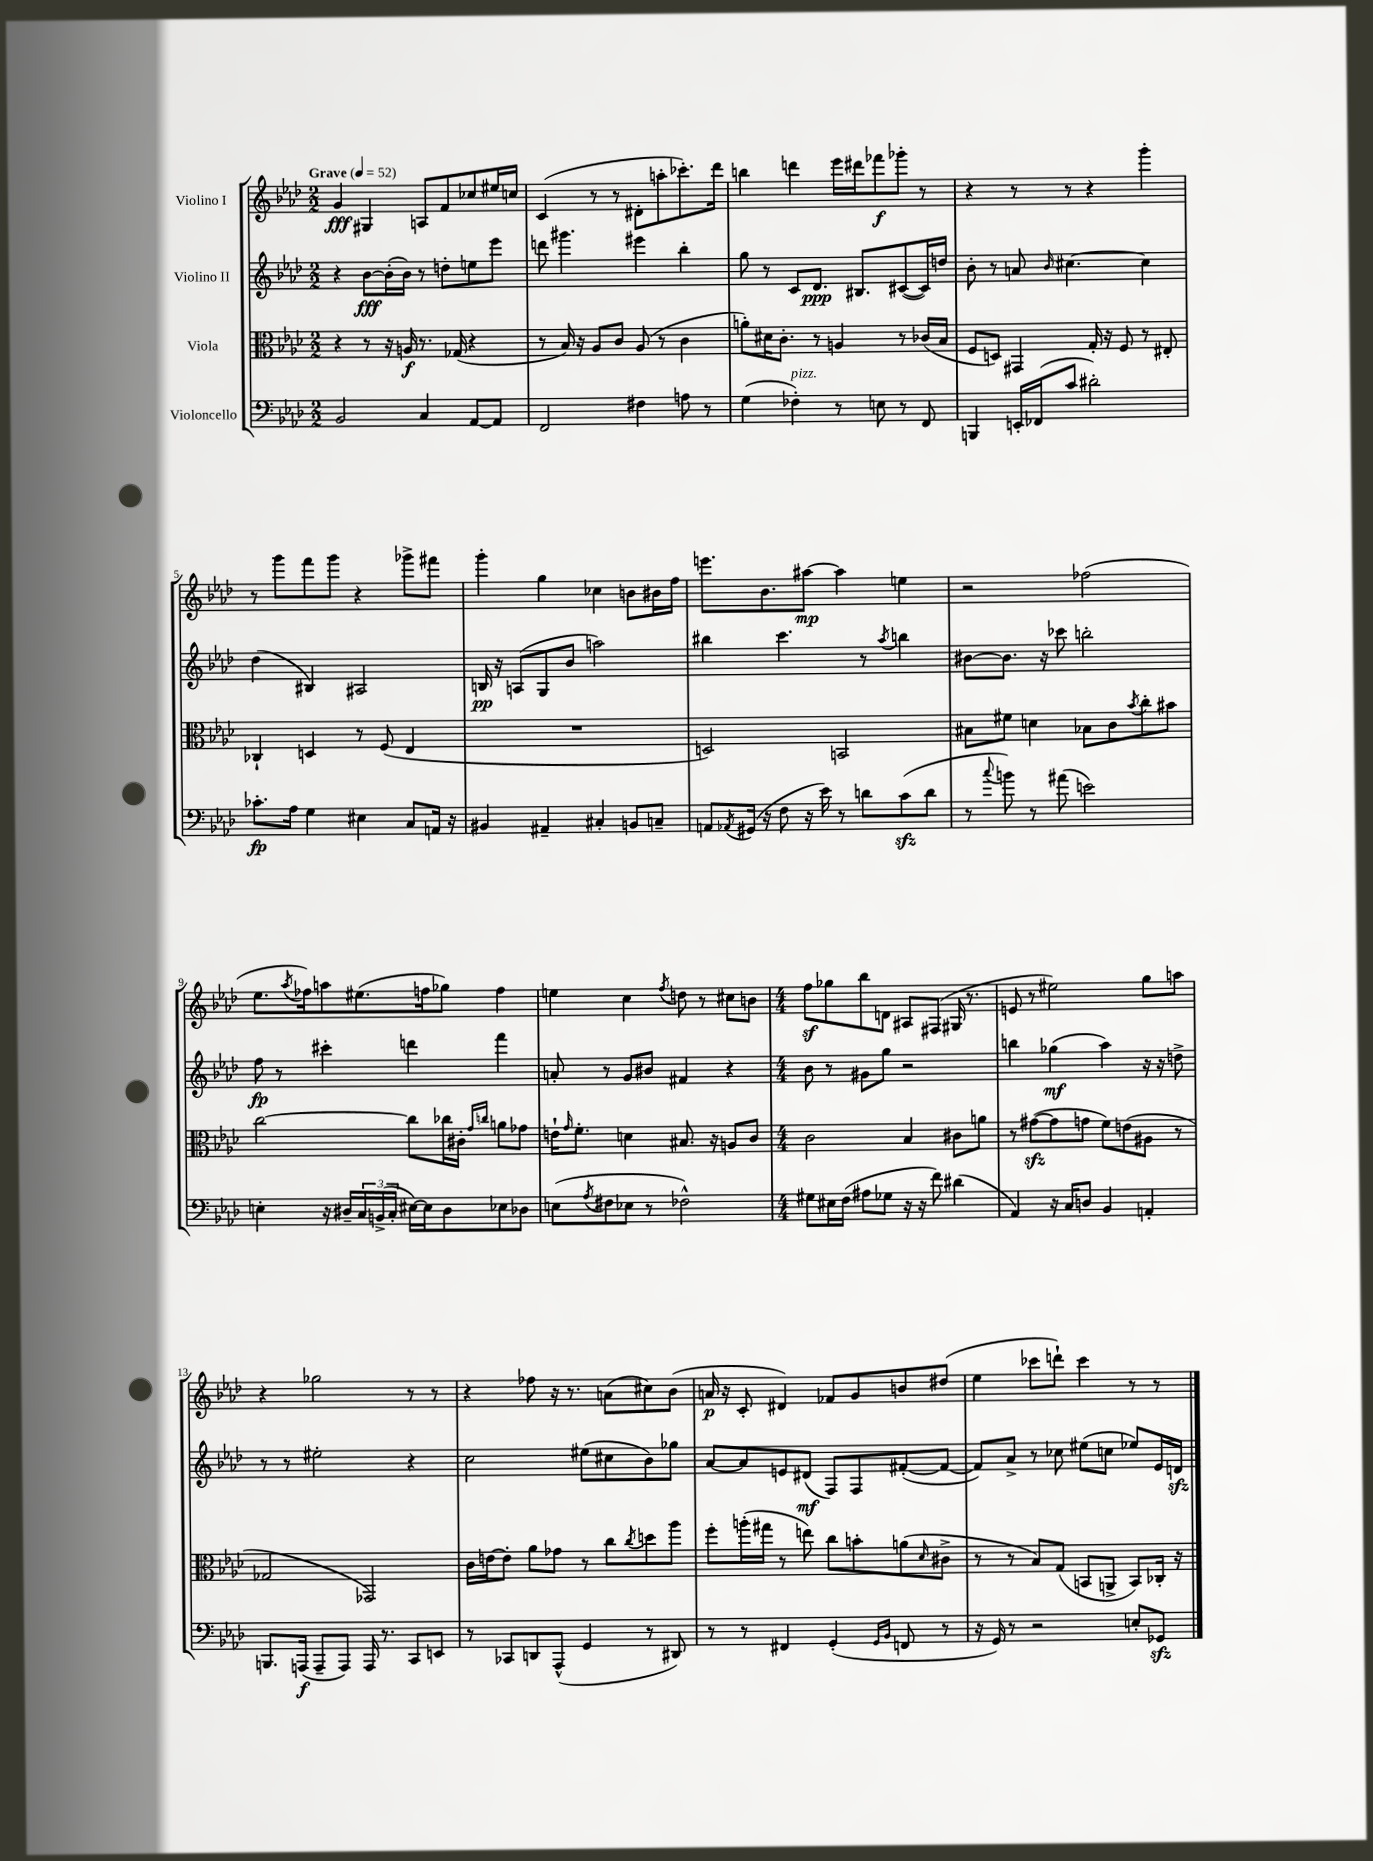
<<
\new StaffGroup <<
\new Staff = "s0" \with { instrumentName = "Violino I" } {
    \clef treble \key aes \major \numericTimeSignature \time 2/2 \tempo "Grave" 4 = 52
    g'4\fff gis4 a8 f'8 ces''8 eis''16 c''16 |
    c'4( r8 r8 dis'8-. a''8-. ces'''8.-.) des'''16 |
    b''4 d'''4 ees'''16 dis'''16 fes'''8\f ges'''8-. r8 |
    r4 r8 r8 r4 g'''4-. |
    r8 g'''8 f'''8 g'''8 r4 ges'''8-> fis'''8 |
    g'''4-. g''4 ces''4 b'8 bis'16 f''16 |
    e'''8. bes'8. ais''8~\mp ais''4 e''4 |
    r2 fes''2( |
    ees''8. \acciaccatura { aes''8 } fes''16) a''8 eis''8.( f''16 ges''8) f''4 |
    e''4 c''4 \acciaccatura { f''8 } d''8 r8 cis''8 b'8 |
    \numericTimeSignature \time 4/4 f''8\sf ges''8 bes''8 d'8 ais8 fis8( gis16 r8. |
    e'8 r8 eis''2) g''8 a''8 |
    r4 ges''2 r8 r8 |
    r4 fes''8 r16 r8. a'8( cis''8) bes'8( |
    a'16\p r16 c'8-. dis'4) fes'8 g'8 b'8 dis''8( |
    ees''4 ces'''8 d'''8-!) ces'''4 r8 r8 \bar "|." |
}
\new Staff = "s1" \with { instrumentName = "Violino II" } {
    \clef treble \key aes \major \numericTimeSignature \time 2/2
    r4 bes'8~\fff bes'16-.( bes'16) r8 d''8-. e''8 ees'''8 |
    d'''8 gis'''4. eis'''4 bes''4-. |
    g''8 r8 c'8 des'8.\ppp bis8. cis'8~( cis'16) d''16 |
    bes'8-. r8 a'8 \grace { bes'16 } cis''4.~ cis''4 |
    des''4( bis4) ais2 |
    b16\pp r16 a8( g8 bes'8 a''2) |
    bis''4 c'''4. r8 \acciaccatura { aes''8 } b''4 |
    bis'8~ bis'8. r16 ces'''8 b''2-. |
    f''8\fp r8 cis'''4-. d'''4 f'''4 |
    a'8-. r8 g'8 bis'8 fis'4 r4 |
    \numericTimeSignature \time 4/4 bes'8 r8 gis'8 g''8 r2 |
    b''4 ges''4\mf( aes''4) r16 r16 d''8-> |
    r8 r8 eis''2-. r4 |
    c''2 eis''8( cis''8 bes'8) ges''8 |
    aes'8~ aes'8 e'8 dis'8\mf( f8) f8 fis'8~-.( fis'8~ |
    fis'8) aes'8-> r8 ces''8 eis''8( c''8 ees''8) ees'16 d'16\sfz \bar "|." |
}
\new Staff = "s2" \with { instrumentName = "Viola" } {
    \clef alto \key aes \major \numericTimeSignature \time 2/2
    r4 r8 r16 a16\f r8. ges16( r4 |
    r8 bes16) r16 aes8 c'8 aes8( r8 c'4 |
    a'8-.) dis'16 c'8.-. r8 a4 r8 ces'16( bes16 |
    f8 d8) gis,4 g16-. r16 f8 r8 eis8-. |
    ces4-! d4 r8 f8( ees4 |
    R1 |
    d2) b,2 |
    bis8 fis'8 d'4 bes8 c'8 \acciaccatura { bes'8 } c''8-. bis'8 |
    c''2~ c''8 ces''16 cis'16-. \grace { g'16 c''16 } a'8 ges'8 |
    e'16-! \grace { g'16 } f'8.-. d'4 bis8. r16 a8 c'8 |
    \numericTimeSignature \time 4/4 c'2 bes4 cis'8 a'8 |
    r8 gis'8~\sfz( gis'8 g'8 f'8) e'8( ais8 r8 |
    ges2 ges,2) |
    c'16 e'16~ e'8-. aes'8 ges'8 r8 c''8 \acciaccatura { c''8 } d''8 aes''8 |
    f''8-. a''16-.( gis''16 r8 e''8) c''8 b'8-. a'8( \grace { des'16 } cis'8-> |
    r8 r8 bes8) g8( b,8 a,8-> b,8) ces16-. r16 \bar "|." |
}
\new Staff = "s3" \with { instrumentName = "Violoncello" } {
    \clef bass \key aes \major \numericTimeSignature \time 2/2
    bes,2 c4 aes,8~ aes,8 |
    f,2 fis4 a8 r8 |
    g4( fes4-.^\markup { \italic "pizz." }) r8 e8 r8 f,8 |
    b,,4 e,16-. fes,16( c'8 dis'2-.) |
    ces'8.-.\fp aes16 g4 eis4 c8 a,16 r16 |
    bis,4 ais,4-- cis4-. b,8 c8-- |
    a,8 \acciaccatura { aes,8 } gis,16( r16 f8 r16 ees'16) r8 d'8 c'8\sfz( d'8 |
    r8 \appoggiatura { c''8 } b'8) r8 ais'8( e'2) |
    e4-. r16 dis16-- \tuplet 3/2 { c16 b,16->( c16-. } eis16~) eis16 dis8 ees8 des8 |
    e8( \acciaccatura { aes8 } fis8 ees8 r8 fes2-^) |
    \numericTimeSignature \time 4/4 gis8 eis16 f16( ais8 ges8 r16 r16 f'8) dis'4( |
    aes,4) r16 c16 d8 bes,4 a,4-. |
    b,,8. a,,16\f( a,,8-- a,,8) a,,16 r8. c,8 e,8 |
    r8 ces,8 d,8 aes,,8-^( g,4 r8 dis,8) |
    r8 r8 fis,4 g,4-.( \grace { g,16 bes,16 } f,8 r8 |
    r16 g,16) r8 r2 e8-. ges,8\sfz \bar "|." |
}
>>
>>
